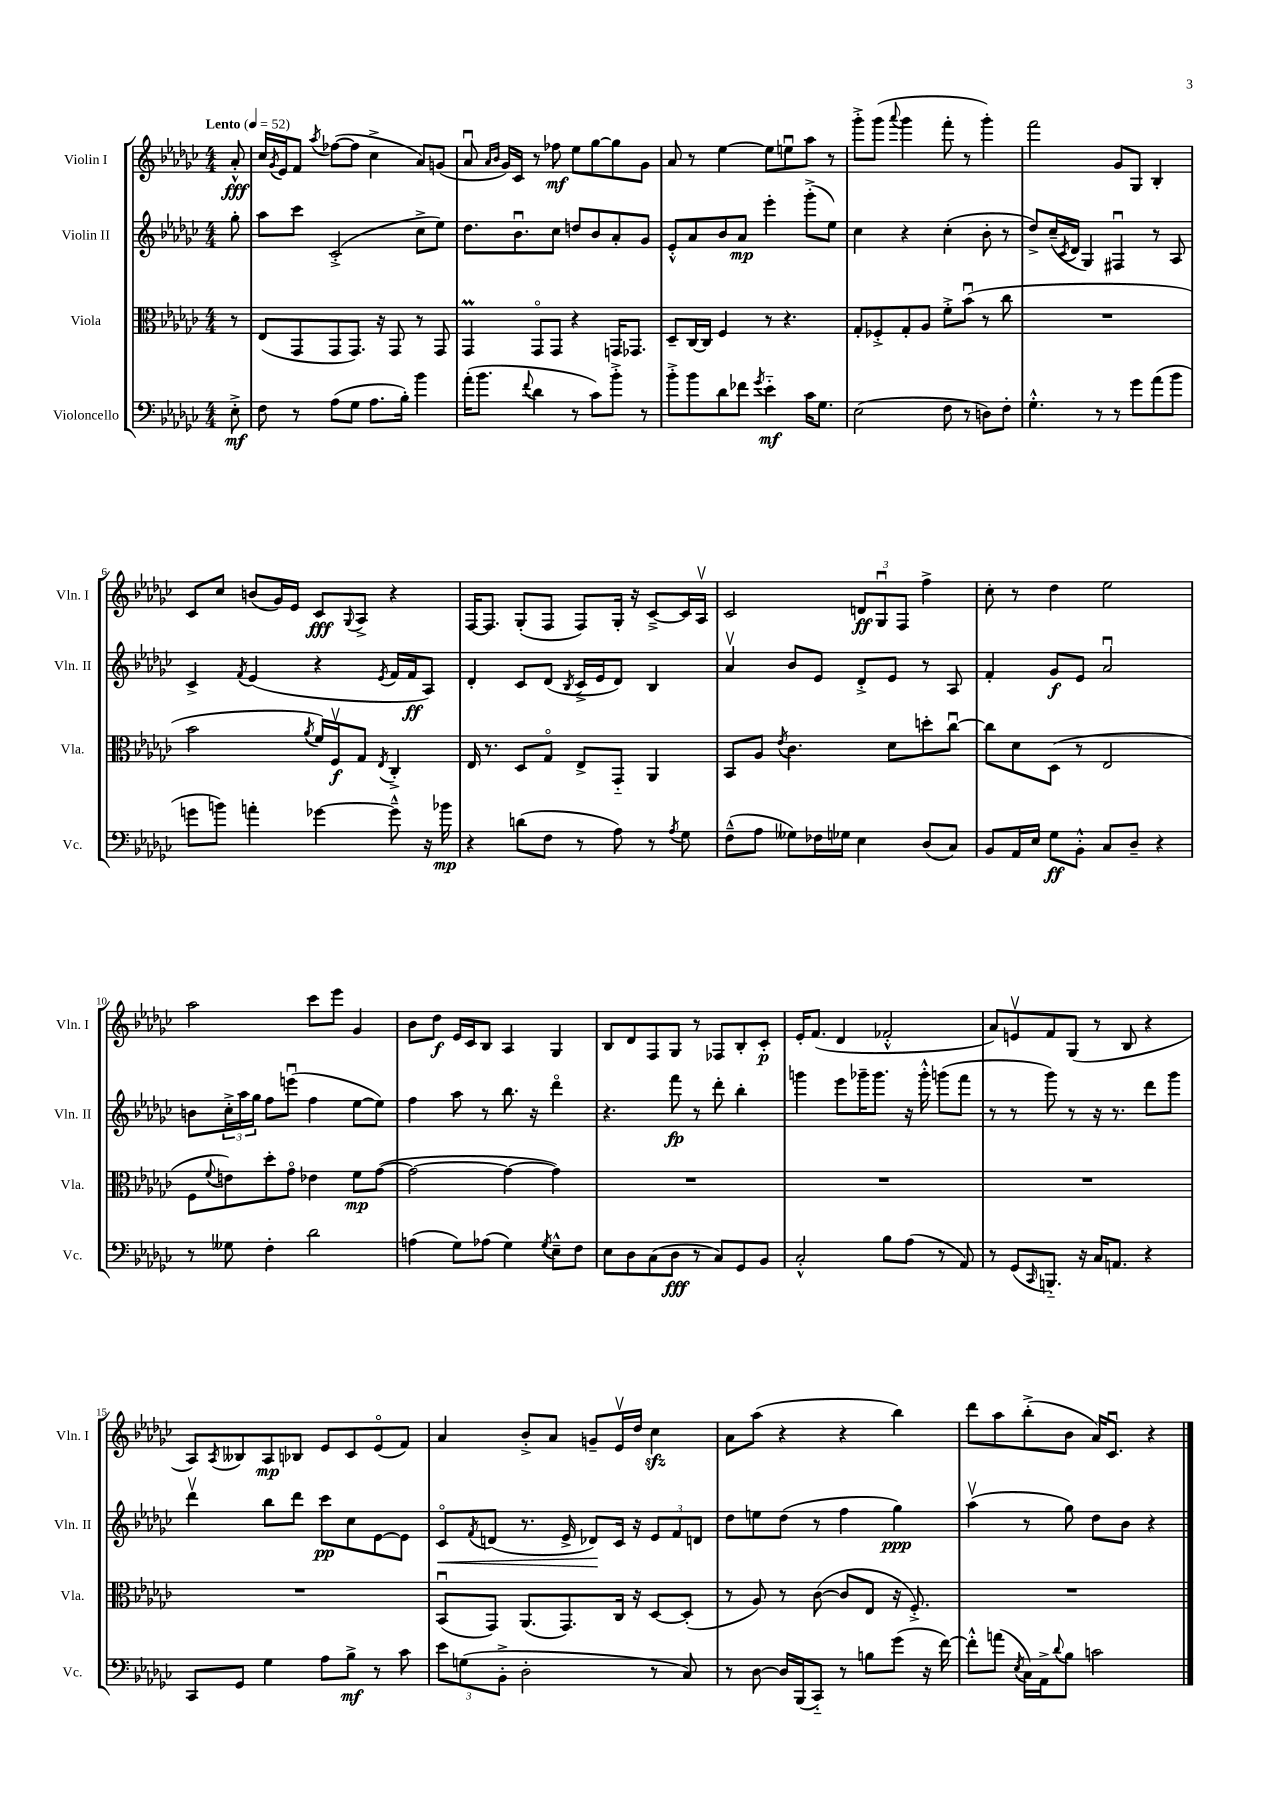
<<
\new StaffGroup <<
\new Staff = "s0" \with { instrumentName = "Violin I" shortInstrumentName = "Vln. I" } {
    \clef treble \key ges \major \numericTimeSignature \time 4/4 \partial 8 \tempo "Lento" 4 = 52
    aes'8-.-^\fff |
    ces''16 \acciaccatura { ges'8 } ees'16 f'8 \acciaccatura { aes''8 } fes''8~( fes''8 ces''4-> aes'8) g'8( |
    aes'8\downbow \grace { aes'16 bes'16 } ges'16) ces'16 r8 fes''8\mf ees''8 ges''8~ ges''8 ges'8 |
    aes'8 r8 ees''4~ ees''8 e''8\downbow aes''8 r8 |
    ges'''8-.-> ges'''8( \appoggiatura { aes'''8 } ges'''4 f'''8-. r8 ges'''4-.) |
    f'''2 ges'8 ges8 bes4-. |
    ces'8 ces''8 b'8( ges'16) ees'16 ces'8\fff \appoggiatura { ges8 } aes8-> r4 |
    f16~ f8. ges8-.( f8 f8) ges16-. r16 ces'8~---> ces'16 aes16\upbow |
    ces'2 \tuplet 3/2 { d'8\ff ges8\downbow f8 } f''4-> |
    ces''8-. r8 des''4 ees''2 |
    aes''2 ces'''8 ees'''8 ges'4 |
    bes'8 des''8\f ees'16 ces'16 bes8 aes4 ges4 |
    bes8 des'8 f8 ges8 r8 fes8 bes8-. ces'8-.\p |
    ees'16-. f'8.( des'4 fes'2-.-^ |
    aes'8) e'8\upbow f'8 ges8( r8 bes8 r4 |
    aes8) \acciaccatura { aes8 } beses8 aes8\mp bes8 ees'8 ces'8 ees'8\flageolet( f'8) |
    aes'4 bes'8-.-> aes'8 g'8-- ees'16\upbow des''16 ces''4\sfz |
    aes'8 aes''8( r4 r4 bes''4) |
    des'''8 aes''8 bes''8-.->( bes'8 aes'16) ces'8.\downbow r4 \bar "|." |
}
\new Staff = "s1" \with { instrumentName = "Violin II" shortInstrumentName = "Vln. II" } {
    \clef treble \key ges \major \numericTimeSignature \time 4/4 \partial 8
    ges''8-. |
    aes''8 ces'''8 ces'2-.->( ces''8-> ees''8) |
    des''8. bes'8.\downbow ces''8 d''8 bes'8 aes'8-. ges'8 |
    ees'8-.-^ aes'8 bes'8 aes'8\mp ees'''4-. ges'''8-.->( ees''8) |
    ces''4 r4 ces''4-.( bes'8-. r8 |
    des''8->) ces''16--( \acciaccatura { ces'8 } des'16 ges4) fis4\downbow r8 aes8 |
    ces'4-> \acciaccatura { f'8 } ees'4( r4 \acciaccatura { ees'8 } f'16 f'16\ff aes8) |
    des'4-. ces'8 des'8( \acciaccatura { bes8 } ces'16-> ees'16 des'8) bes4 |
    aes'4\upbow bes'8 ees'8 des'8-.-> ees'8 r8 aes8 |
    f'4-. ges'8\f ees'8 aes'2\downbow |
    b'8 \tuplet 3/2 { ces''16-.-> aes''16 ges''16 } f''8 e'''8\downbow( f''4 ees''8~ ees''8) |
    f''4 aes''8 r8 bes''8. r16 des'''4\flageolet |
    r4. f'''8\fp r8 des'''8-. bes''4-. |
    g'''4 ees'''8 ges'''16-- ges'''8. r16 ges'''16-.-^ g'''8( f'''8 |
    r8 r8 ges'''8) r8 r16 r8. des'''8 ges'''8 |
    des'''4\upbow bes''8 des'''8 ces'''8\pp ces''8 ees'8~ ees'8 |
    ces'8\flageolet\< \acciaccatura { f'8 } d'8( r8. ees'16-> des'8\!) ces'16 r16 \tuplet 3/2 { ees'8 f'8 d'8 } |
    des''8 e''8 des''8( r8 f''4 ges''4\ppp) |
    aes''4\upbow( r8 ges''8) des''8 bes'8 r4 \bar "|." |
}
\new Staff = "s2" \with { instrumentName = "Viola" shortInstrumentName = "Vla." } {
    \clef alto \key ges \major \numericTimeSignature \time 4/4 \partial 8
    r8 |
    ees8( ges,8 ges,8 ges,8.) r16 ges,8 r8 ges,8 |
    ges,4\prall ges,8\flageolet ges,8 r4 g,16 ges,8. |
    des8-- ces16~ ces16 f4 r8 r4. |
    ges8-. fes8-.-> ges8-. aes8 f'8-.-> bes'8\downbow( r8 ces''8 |
    R1 |
    bes'2 \acciaccatura { aes'8 } f'16) f16\upbow\f ges8 \acciaccatura { ees8 } ces4-.-> |
    ees16 r8. des8 ges8\flageolet ees8-> ges,8-_ aes,4 |
    bes,8 aes8 \acciaccatura { ees'8 } ces'4. des'8 d''8-. ces''8~\downbow |
    ces''8 des'8 des8( r8 ees2 |
    f8 \appoggiatura { f'8 } e'8) des''8-. ges'8\flageolet ees'4 f'8\mp ges'8~( |
    ges'2~ ges'4~ ges'4) |
    R1 |
    R1 |
    R1 |
    R1 |
    bes,8\downbow( ges,8) aes,8.( ges,8.) ces16 r16 des8~ des8-.( |
    r8 aes8) r8 ces'8~( ces'8 ees8 r16 f8.-.->) |
    R1 \bar "|." |
}
\new Staff = "s3" \with { instrumentName = "Violoncello" shortInstrumentName = "Vc." } {
    \clef bass \key ges \major \numericTimeSignature \time 4/4 \partial 8
    ees8-.->\mf |
    f8 r8 aes8( ges8 aes8. bes16-.) bes'4 |
    aes'16-.( bes'8. \appoggiatura { f'8 } des'4 r8 ces'8) bes'8-.-> r8 |
    bes'8-.-> bes'8 des'8 fes'8 \acciaccatura { ges'8 } ees'4-_\mf ces'16 ges8. |
    ees2( f8 r8 d8) f8-. |
    ges4.-.-^ r8 r8 ges'8 aes'8( bes'8 |
    g'8 b'8) a'4-. ges'4~ ges'8---^ r16 bes'16\mp |
    r4 d'8( f8 r8 aes8) r8 \acciaccatura { aes8 } ges8 |
    f8---^( aes8 geses8) fes16 ges16 ees4 des8( ces8) |
    bes,8 aes,16 ees16 ges8\ff bes,8-.-^ ces8 des8-- r4 |
    r8 geses8 f4-. des'2 |
    a4( ges8) aes8( ges4) \acciaccatura { ges8 } ees8---^ f8 |
    ees8 des8 ces8( des8\fff r8 ces8) ges,8 bes,8 |
    ces2-.-^ bes8 aes8( r8 aes,8) |
    r8 ges,8( \grace { ces,16 } b,,8.-_) r16 ces16 a,8. r4 |
    ces,8 ges,8 ges4 aes8 bes8->\mf r8 ces'8 |
    \tuplet 3/2 { ees'8 g8( bes,8-.-> } des2-. r8 ces8) |
    r8 des8~ des16 bes,,16( ces,8-_) r8 b8 ges'8( r16 f'16~) |
    f'8-.-^ a'8( \acciaccatura { ees8 } ces16) aes,16-> \appoggiatura { des'8 } bes8 c'2 \bar "|." |
}
>>
>>
